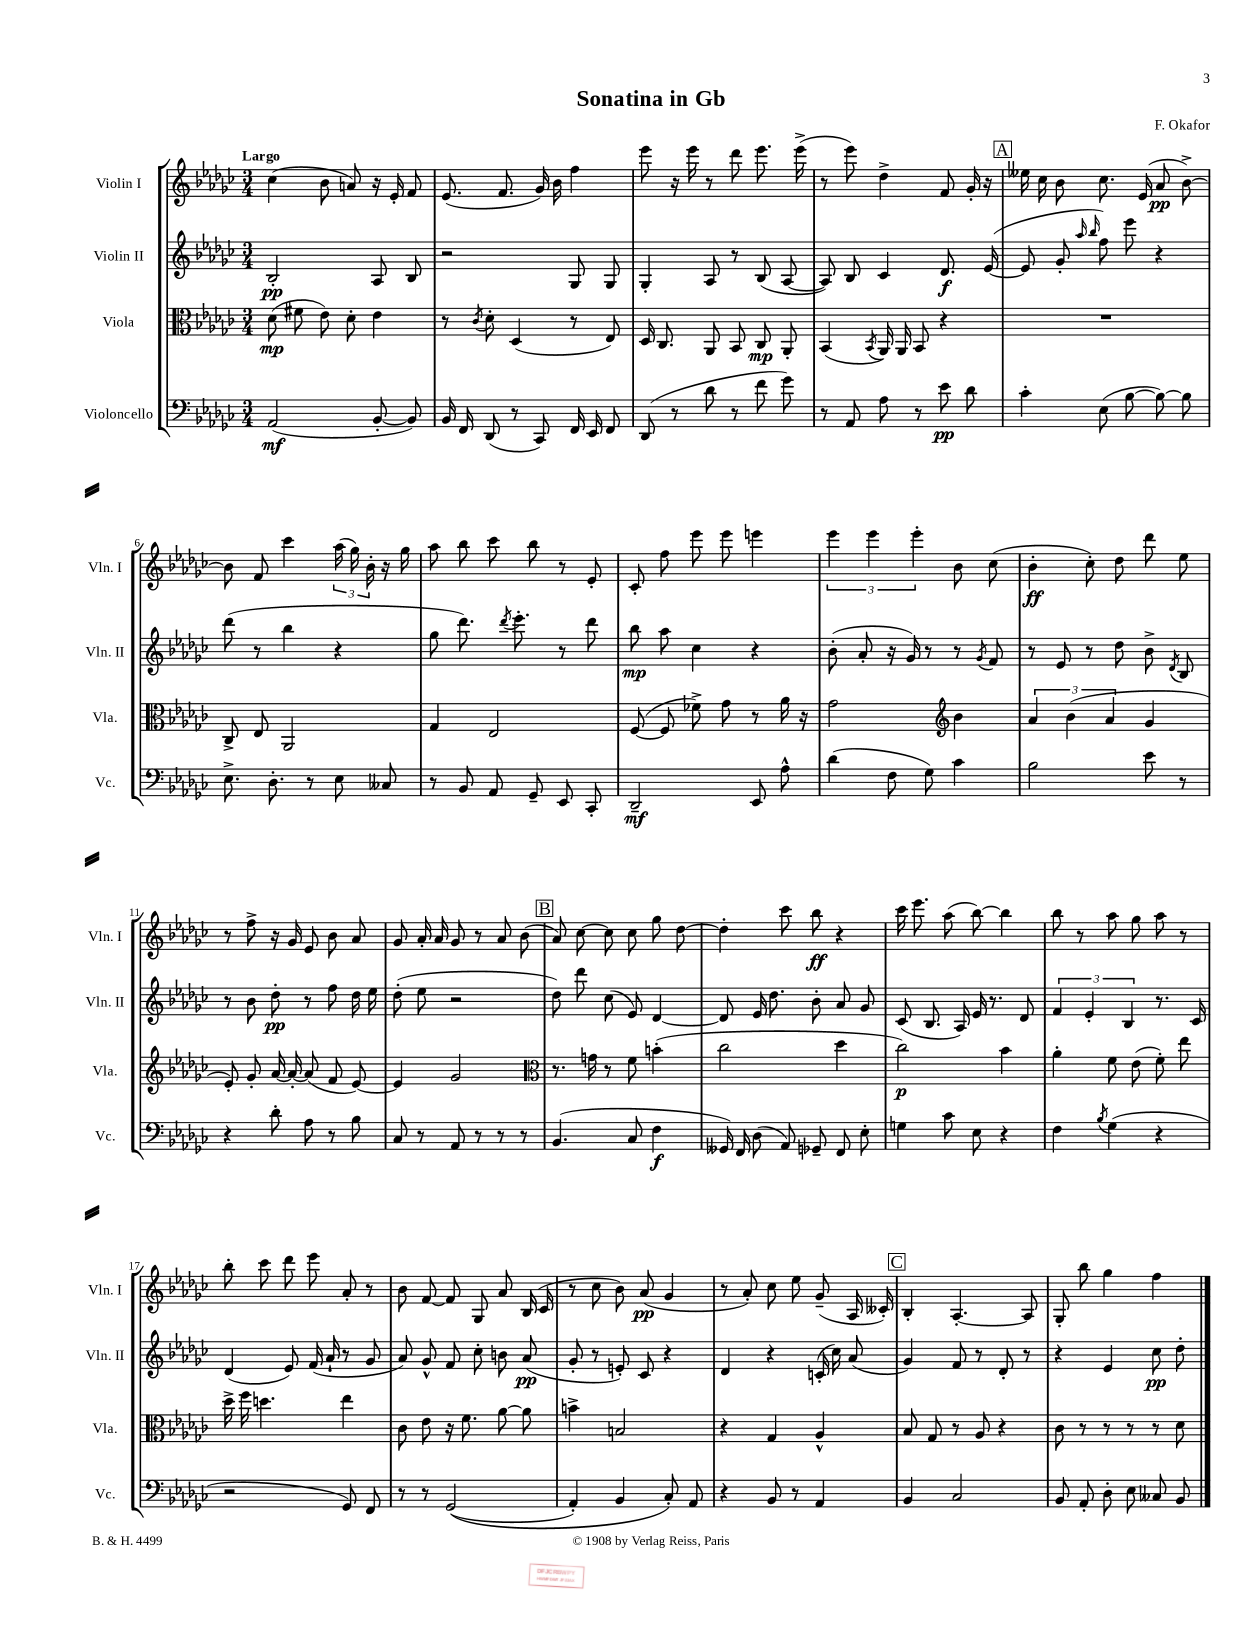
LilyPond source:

\header { title = "Sonatina in Gb" composer = "F. Okafor" }
<<
\new StaffGroup <<
\new Staff = "s0" \with { instrumentName = "Violin I" shortInstrumentName = "Vln. I" } {
    \clef treble \key ges \major \numericTimeSignature \time 3/4 \tempo "Largo"
    \autoBeamOff ces''4( bes'8 a'8) r16 ees'16-. f'8 |
    ees'8.( f'8. ges'16) bes'16 f''4 |
    ees'''8 r16 ees'''16 r8 des'''8 ees'''8. ees'''16->( |
    r8 ees'''8) des''4-> f'8 ges'16-. r16 |
    \mark \markup { \box "A" } eeses''16 ces''16 bes'8 ces''8. ees'16( aes'8\pp bes'8~->) |
    bes'8 f'8 ces'''4 \tuplet 3/2 { aes''16( ges''16) bes'16-. } r16 ges''16 |
    aes''8 bes''8 ces'''8 bes''8 r8 ees'8-. |
    ces'8-. f''8 ees'''8 ees'''8 e'''4 |
    \tuplet 3/2 { ees'''4 ees'''4 ees'''4-. } bes'8 ces''8( |
    bes'4-.\ff ces''8-.) des''8 des'''8 ees''8 |
    r8 f''8-> r16 ges'16 ees'8 bes'8 aes'8 |
    ges'8 aes'16-. aes'16 ges'8 r8 aes'8 bes'8( |
    \mark \markup { \box "B" } aes'8) ces''8~ ces''8 ces''8 ges''8 des''8~ |
    des''4-. ces'''8 bes''8\ff r4 |
    ces'''16 ees'''8. aes''8( bes''8~) bes''4 |
    bes''8 r8 aes''8 ges''8 aes''8 r8 |
    bes''8-. ces'''8 des'''8 ees'''8 aes'8-. r8 |
    bes'8 f'8~ f'8 ges8 aes'8 bes16( ces'16 |
    r8 ces''8 bes'8) aes'8\pp( ges'4 |
    r8 aes'8-.) ces''8 ees''8 ges'8--( aes16 ceses'16-.) |
    \mark \markup { \box "C" } bes4-. aes4.~-. aes8 |
    ges8-. bes''8 ges''4 f''4 \bar "|." |
}
\new Staff = "s1" \with { instrumentName = "Violin II" shortInstrumentName = "Vln. II" } {
    \clef treble \key ges \major \numericTimeSignature \time 3/4
    \autoBeamOff bes2-.\pp aes8 bes8 |
    r2 ges8 ges8 |
    ges4-. aes8 r8 bes8( aes8~ |
    aes8) bes8 ces'4 des'8.\f ees'16~( |
    \mark \markup { \box "A" } ees'8 ges'8-. \grace { aes''16 bes''16 } f''8) ees'''8 r4 |
    des'''8( r8 bes''4 r4 |
    ges''8 des'''8.) \acciaccatura { des'''8 } ees'''8.-. r8 des'''8 |
    bes''8\mp aes''8 ces''4 r4 |
    bes'8-.( aes'8-. r16 ges'16) r8 r8 \acciaccatura { ges'8 } f'8 |
    r8 ees'8 r8 des''8 bes'8-> \acciaccatura { des'8 } bes8 |
    r8 bes'8 des''8-.\pp r8 f''8 des''16 ees''16 |
    des''8-.( ees''8 r2 |
    \mark \markup { \box "B" } des''8) des'''8 ces''8( ees'8) des'4~ |
    des'8 ees'16 des''8. bes'8-. aes'8 ges'8 |
    ces'8( bes8. aes16) ees'16 r8. des'8 |
    \tuplet 3/2 { f'4 ees'4-. bes4 } r8. ces'16 |
    des'4( ees'8) f'16( aes'16-! r8 ges'8 |
    aes'8) ges'8-^ f'8 ces''8-. b'8 aes'8\pp( |
    ges'8-. r8 e'8-.) ces'8 r4 |
    des'4 r4 c'16-.( ces''16) aes'8( |
    \mark \markup { \box "C" } ges'4) f'8 r8 des'8-. r8 |
    r4 ees'4 ces''8\pp des''8-. \bar "|." |
}
\new Staff = "s2" \with { instrumentName = "Viola" shortInstrumentName = "Vla." } {
    \clef alto \key ges \major \numericTimeSignature \time 3/4
    \autoBeamOff des'8\mp( fis'8 ees'8) des'8-. ees'4 |
    r8 \acciaccatura { ces'8 } des'8-. des4( r8 ees8) |
    des16 ces8. aes,8 bes,8 ces8\mp aes,8-. |
    bes,4( \acciaccatura { bes,8 } aes,16) aes,16 bes,8 r4 |
    \mark \markup { \box "A" } R2. |
    ces8-> ees8 aes,2 |
    ges4 ees2 |
    f8~( f8 fes'8->) ges'8 r8 aes'16 r16 |
    ges'2 \clef treble bes'4 |
    \tuplet 3/2 { aes'4 bes'4( aes'4 } ges'4 |
    ees'8-.) ges'8-. aes'16~ aes'16~-. aes'8( f'8 ees'8~) |
    ees'4 ges'2 |
    \mark \markup { \box "B" } \clef alto r8. g'16 r8 f'8 b'4-.( |
    ces''2 des''4 |
    ces''2\p) bes'4 |
    aes'4-. f'8 ees'8( f'8-.) ees''8 |
    des''16-> f''16 d''4. ees''4 |
    ces'8 ees'8 r16 f'8. aes'8~ aes'8 |
    b'4-> b2 |
    r4 ges4 aes4-^ |
    \mark \markup { \box "C" } bes8 ges8 r8 aes8 r4 |
    ces'8 r8 r8 r8 r8 des'8 \bar "|." |
}
\new Staff = "s3" \with { instrumentName = "Violoncello" shortInstrumentName = "Vc." } {
    \clef bass \key ges \major \numericTimeSignature \time 3/4
    \autoBeamOff aes,2\mf( bes,8~-. bes,8) |
    bes,16 f,16 des,8( r8 ces,8) f,16 ees,16 f,8 |
    des,8( r8 des'8 r8 f'8 ges'8) |
    r8 aes,8 aes8 r8 ees'8\pp des'8 |
    \mark \markup { \box "A" } ces'4-. ees8( bes8~ bes8~) bes8 |
    ees8.-> des8.-. r8 ees8 ceses8 |
    r8 bes,8 aes,8 ges,8-- ees,8 ces,8-. |
    des,2--\mf ees,8 aes8-^ |
    des'4( f8 ges8) ces'4 |
    bes2 ees'8 r8 |
    r4 des'8-. aes8 r8 bes8 |
    ces8 r8 aes,8 r8 r8 r8 |
    \mark \markup { \box "B" } bes,4.( ces8 f4\f |
    geses,16) f,16 des8( aes,8) ges,8-- f,8 ees8-. |
    g4 ces'8 ees8 r4 |
    f4 \acciaccatura { bes8 } ges4( r4 |
    r2 ges,8) f,8 |
    r8 r8 ges,2(\( |
    aes,4-.) bes,4 ces8-.\) aes,8 |
    r4 bes,8 r8 aes,4 |
    \mark \markup { \box "C" } bes,4 ces2 |
    bes,8 aes,8-. des8-. ees8 ceses8 bes,8 \bar "|." |
}
>>
>>
